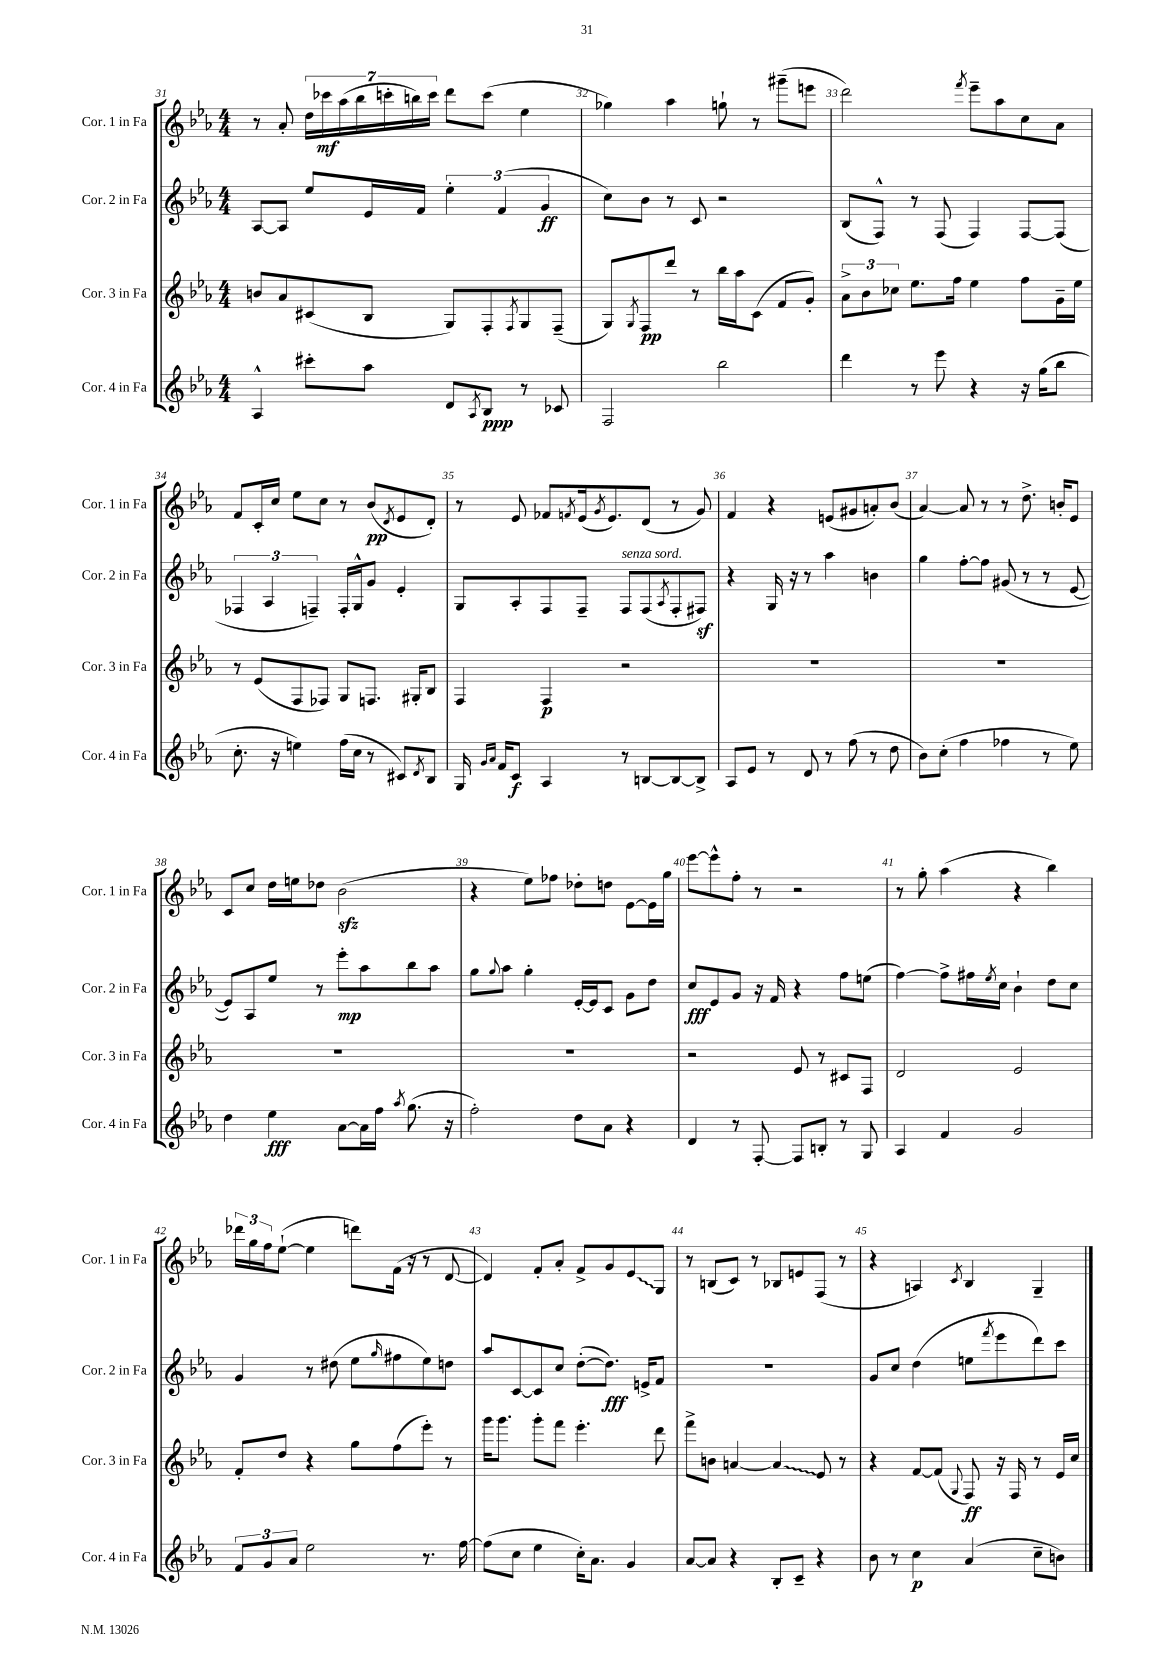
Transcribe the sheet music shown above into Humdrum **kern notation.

**kern	**kern	**kern	**kern
*staff4	*staff3	*staff2	*staff1
*clefG2	*clefG2	*clefG2	*clefG2
*k[b-e-a-]	*k[b-e-a-]	*k[b-e-a-]	*k[b-e-a-]
*M4/4	*M4/4	*M4/4	*M4/4
4A-^^/	8b/L	[8A-/L	8r
.	8a-/	8A-/]J	8a-'/
8ccc#'\L	(8c#/	8ee-/L	28dd\LL
.	.	.	28ccc-\
.	.	.	(28aa-\
.	.	.	28bb-\
8aa-\J	8B-/J	16e-/L	.
.	.	.	28ccc'\
.	.	.	28bb\)
.	.	16f/JJ	.
.	.	.	28ccc\JJ
8d/L	8G/L)	6ee-'\	8ddd\L
8qA-/	.	.	.
8B-/J	8F'/	.	(8ccc\J
.	.	(6f/	.
.	8qF/	.	.
8r	8G/	.	4ee-\
.	.	6g/	.
8c-/	(8F~/J	.	.
=	=	=	=
2F/	8G/L)	8cc\L)	4gg-\)
.	8qG/	.	.
.	8F/	8b-\J	.
.	8ddd/J	8r	4aa-\
.	8r	8c/	.
2bb-\	16bb-\LL	2r	8gg`\
.	16aa-\J	.	.
.	(8c\J	.	8r
.	8f/L	.	(8ggg#~\L
.	8g'/J)	.	8eee\J
=	=	=	=
4ddd\	12a-^\L	(8B-/L	2ddd\)
.	12b-\	.	.
.	.	8F^^/J)	.
.	12cc-\J	.	.
8r	8.ee-\L	8r	.
8eee-\	.	(8F/	.
.	16ff\Jk	.	.
.	.	.	8qfff/
4r	4ee-\	4F/)	8eee-~\L
.	.	.	8aa-\
16r	8ff\L	[8F/L	8cc\
(16gg\LK	.	.	.
8bb-\J	16g~\L	(8F/]J	8a-\J
.	16ee-\JJ	.	.
=	=	=	=
8.cc'\	8r	6F-/	8f/L
.	(8e-/L	.	16c'/L
.	.	6A-/	.
16r	.	.	16cc/JJ
4ee\)	8F/	.	8ee-\L
.	.	6F~/)	.
.	8F-/J)	.	8cc\J
(16ff\LL	8G/L	16F'/LL	8r
16cc\JJ	.	16G^^/J	.
8r	8.F/J	8g/J	(8b-/L
.	.	.	8qd/
8c#/L)	.	4e-'/	8e-/
.	16G#'/LK	.	.
8qd/	.	.	.
8B-/J	8B-/J	.	8d'/J)
=	=	=	=
16G/	4F/	8G/L	8r
16qqg/LL	.	.	.
16qqa-/JJ	.	.	.
16f/LK	.	.	.
8c/J	.	8A-'/	8e-/
4A-/	4F/	8F/	8f-/L
.	.	.	8qf/
.	.	8F~/J	(16e-/k
.	.	.	8qg/
.	.	.	8.e-/)
8r	2r	8F/L	.
[8B/L	.	(8F/	(8d/J
.	.	8qA-/	.
8B/_	.	8F'/	8r
8B^/]J	.	8F#/J)	8g/)
=	=	=	=
8A-/L	1r	4r	4f/
8e-/J	.	.	.
8r	.	16G/	4r
.	.	16r	.
8d/	.	8r	.
8r	.	4aa-\	(8e/L
(8ff\	.	.	8g#/
8r	.	4b\	8a'/)
8dd\	.	.	(8b-/J
=	=	=	=
8b-\L)	1r	4gg\	[4a-/)
(8cc'\J	.	.	.
4ff\	.	[8ff'\L	8a-/]
.	.	8ff\]J	8r
4ff-\	.	(8g#/	8r
.	.	8r	8.dd^\
8r	.	8r	.
.	.	.	16b'/LK
8ee-\)	.	[8e-/	8e-/J
=	=	=	=
4dd\	1r	8e-/]L)	8c/L
.	.	8A-/	8cc/J
4ee-\	.	8ee-/J	16dd\LL
.	.	.	16ee\J
.	.	8r	8dd-\J
[8a-\L	.	8eee-'\L	(2b-\
16a-\]L	.	8aa-\	.
16ff\JJ	.	.	.
8qaa-/	.	.	.
(8.gg\	.	8bb-\	.
.	.	8aa-\J	.
16r	.	.	.
=	=	=	=
2ff'\)	1r	8gg\L	4r
.	.	8qqgg/	.
.	.	8aa-\J	.
.	.	4gg'\	8ee-\L)
.	.	.	8ff-\J
8dd\L	.	[16e-'/LL	8dd-'\L
.	.	16e-/]J	.
8a-\J	.	8c/J	8dd\J
4r	.	8g\L	[8e-\L
.	.	8dd\J	16e-\]L
.	.	.	16gg\JJ
=	=	=	=
4d/	2r	8cc/L	[8eee-\L
.	.	8e-/	8eee-^^\]
8r	.	8g/J	8ff'\J
[8F'/	.	16r	8r
.	.	16f/	.
8F/]L	8e-/	4r	2r
8B'/J	8r	.	.
8r	8c#/L	8ff\L	.
8G/	8F/J	(8ee\J	.
=	=	=	=
4A-/	2d/	[4ff\)	8r
.	.	.	8gg'\
4f/	.	8ff^\]L	(4aa-\
.	.	16ff#\L	.
.	.	8qee-/	.
.	.	16cc\JJ	.
2g/	2e-/	4b-`\	4r
.	.	8dd\L	4bb-\)
.	.	8cc\J	.
=	=	=	=
12f/L	8f'/L	4g/	24ddd-\LL
.	.	.	24gg\
12g/	.	.	24ff\J
.	8dd/J	.	([8ee-`\J
12a-/J	.	.	.
2ee-\	4r	8r	4ee-\]
.	.	(8dd#\	.
.	8gg\L	8ee-\L	8ddd\L)
.	.	16qqgg/	.
.	(8ff\	8ff#\	(16f\Jk
.	.	.	16r
8.r	8eee-'\J)	8ee-\)	8r
.	8r	8dd\J	[8d/
[16ff\	.	.	.
=	=	=	=
(8ff\]L	16ggg\LK	8aa-/L	4d/])
.	8.ggg\J	.	.
8cc\J	.	[8c/	.
4ee-\	8ggg'\L	8c/]	8f'/L
.	8fff\J	8cc/J	8a-'/J
16cc'\LK)	4.eee-'\	([8dd'\L	8f^/L
8.a-\J	.	.	.
.	.	8.dd\]J)	8g/
4g/	.	.	8e-/
.	.	16e^/LK	.
.	8ddd\	8f/J	8G/J
=	=	=	=
[8a-/L	8fff^\L	1r	8r
8a-/]J	8b\J	.	(8B/L
4r	[4a/	.	8c/J)
.	.	.	8r
8B-'/L	4a/]	.	8B-/L
8c~/J	.	.	8e/
4r	8e-/	.	(8F/J
.	8r	.	8r
=	=	=	=
8b-\	4r	8g/L	4r
8r	.	8cc/J	.
4cc\	[8f/L	(4dd\	4A/)
.	(8f/]J	.	.
.	8qqG/	.	8qc/
(4a-/	8F/)	8ee\L	4B-/
.	.	8qfff/	.
.	16r	8eee-\	.
.	16F/	.	.
8cc~\L	8r	8ddd\)	4G~/
8b\J)	16e-/LL	8ccc\J	.
.	16cc/JJ	.	.
==	==	==	==
*-	*-	*-	*-
